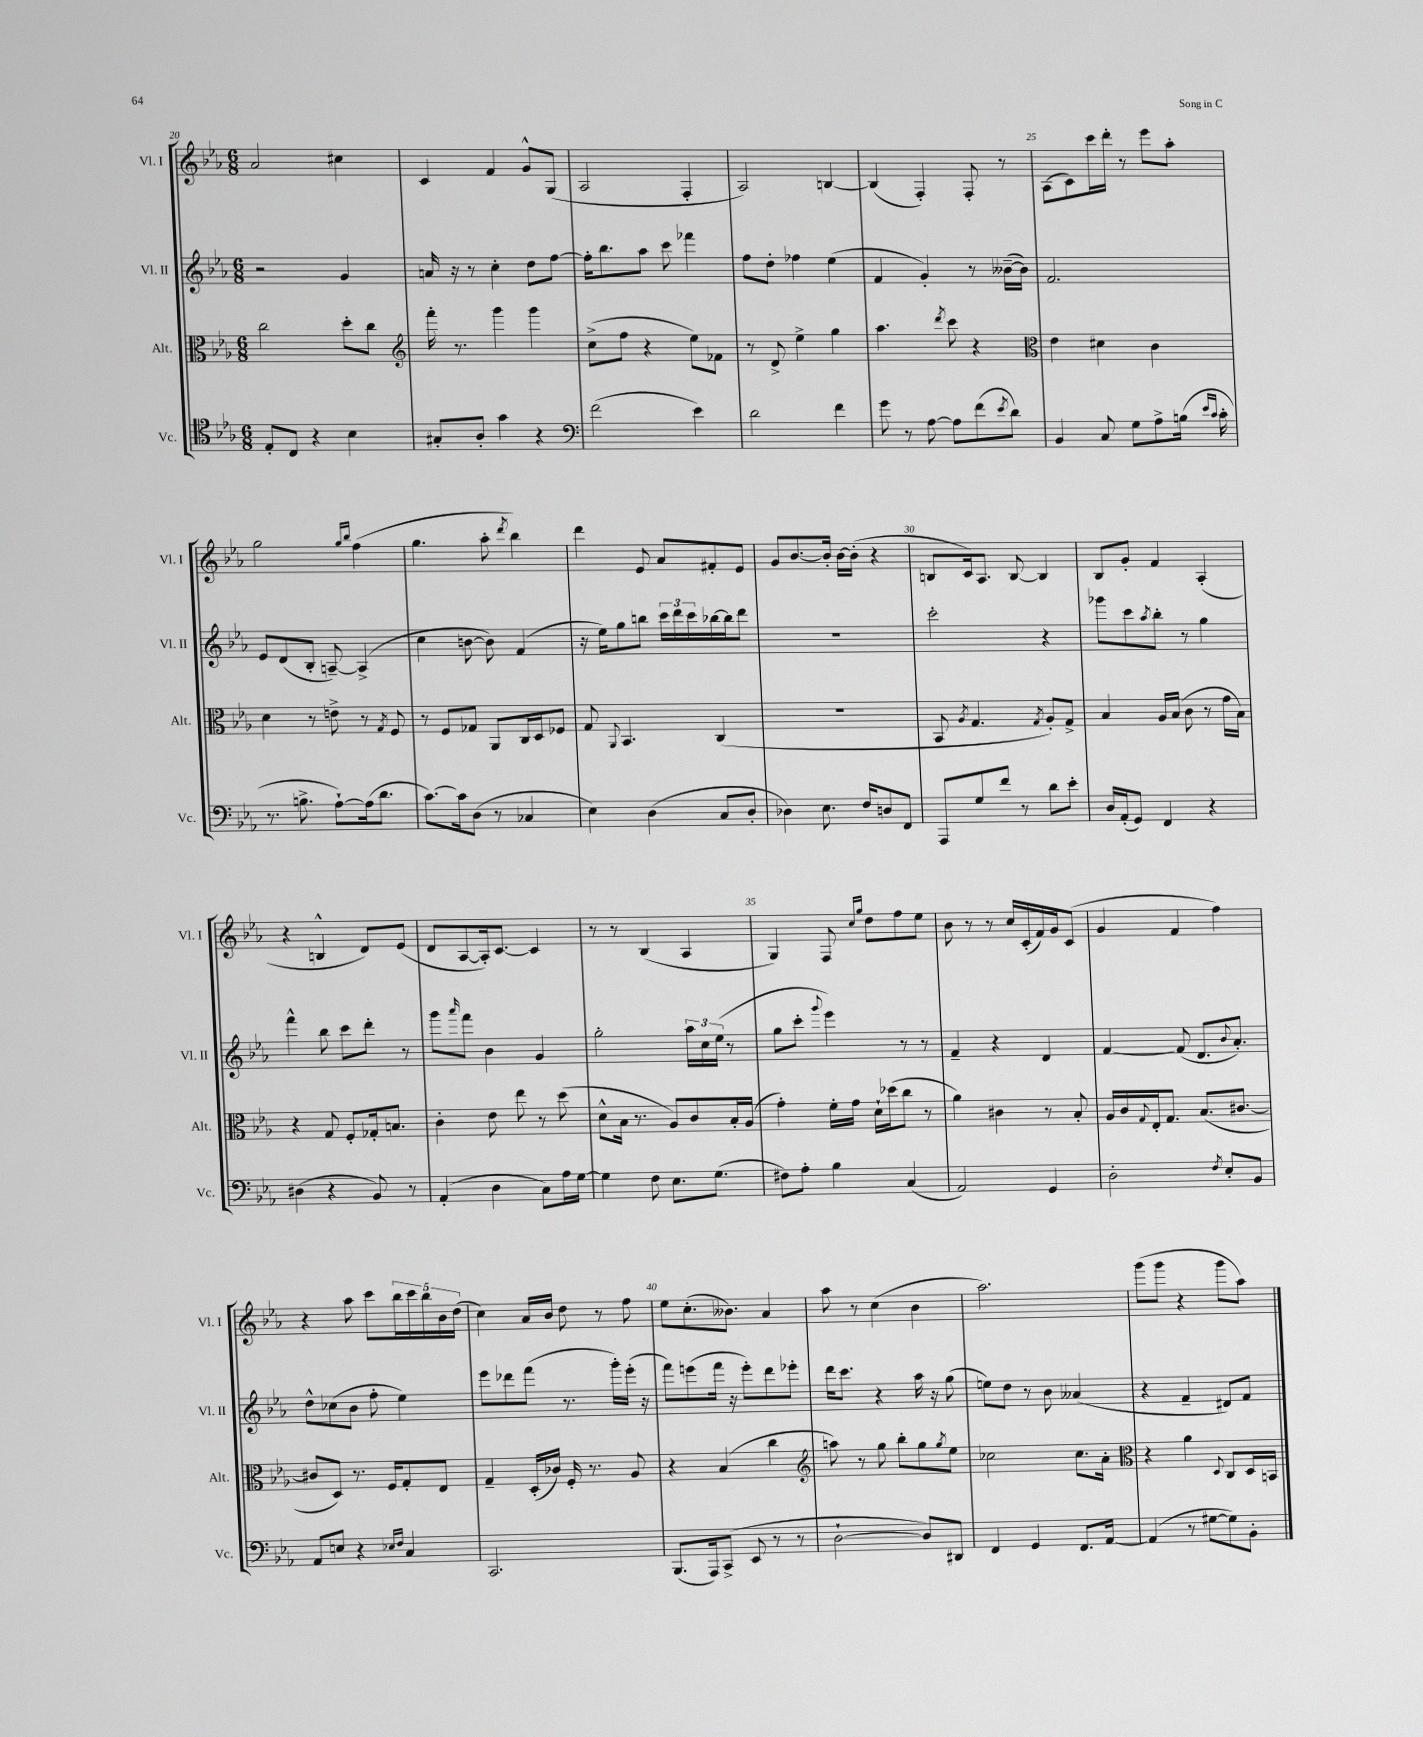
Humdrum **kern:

**kern	**kern	**kern	**kern
*staff4	*staff3	*staff2	*staff1
*clefC4	*clefC3	*clefG2	*clefG2
*k[b-e-a-]	*k[b-e-a-]	*k[b-e-a-]	*k[b-e-a-]
*M6/8	*M6/8	*M6/8	*M6/8
8E-'	2cc	2r	2a-
8C	.	.	.
4r	.	.	.
4B-	8dd'	4g	4cc#
.	8cc	.	.
=	=	=	=
*	*clefG2	*	*
8G#'	16fff'	16a	4c
.	8.r	16r	.
8A-'	.	8r	.
4g	4ggg	4cc'	4f
4r	4ggg	8dd	8g^^
.	.	[8ff	(8G
=	=	=	=
*clefF4	*	*	*
(2f	(8cc^	16ff']	2A-
.	.	8.bb-	.
.	8ff	.	.
.	4r	8aa-	.
.	.	8ccc	.
4e-)	8ee-)	4fff-	4F'
.	8f-	.	.
=	=	=	=
2d	8r	8ff	2A-)
.	8d^	8dd'	.
.	4ee-^	4ff-	.
4f	4gg	(4ee-	[4B
=	=	=	=
8g	4.aa-	4f	(4B]
8r	.	.	.
[8A-	.	4g')	4F')
.	8qddd	.	.
8A-]	8ccc	.	.
(8f	4r	8r	8F'
8qe-	.	.	.
8d)	.	([16b--~	8r
.	.	16b--])	.
=	=	=	=
*	*clefC3	*	*
4BB-	4e-	2.f	(8A-
.	.	.	8c)
8C	4d#	.	16ccc
.	.	.	16ddd'
8G	.	.	8r
8A-^	4c	.	8eee-
(16B	.	.	8aa-'
16qqe-	.	.	.
16qqc	.	.	.
16c'	.	.	.
=	=	=	=
8.r	4d	8e-	2gg
.	.	(8d	.
8.B^	.	.	.
.	8r	8B-'	.
[8A-`)	8e^	[8A~)	.
.	.	.	16qqgg
.	.	.	16qqbb-
(16A-]	8r	(4A^]	(4ff
8.d	.	.	.
.	8qG	.	.
.	8F	.	.
=	=	=	=
[8.c)	8r	4cc	4.gg
.	8F	.	.
16c]	.	.	.
(8D	8G-	[8b	.
8r	8AA-	8b])	8aa-'
.	.	.	8qddd
4C-	16C	(4f	4bb-)
.	16D	.	.
.	8F-	.	.
=	=	=	=
4E-)	8G	16r	4ddd
.	.	16ee-)	.
.	8qqAA-	.	.
.	4.BB-	8gg	.
(4D	.	8bb	8e-
.	.	24ccc	8a-
.	.	24ddd	.
.	.	24ccc	.
8C	(4C	[16bb-	8f#'
.	.	16bb-]	.
8D'	.	8ddd	8e-
=	=	=	=
4D-)	2.r	2.r	8g
.	.	.	[8.b-
8.E-	.	.	.
.	.	.	16b-']
.	.	.	[16b-
16F	.	.	(16b-']
8D	.	.	4r
8FF	.	.	.
=	=	=	=
8AAA-	8BB-	2ccc'	8B
.	8qA-	.	.
8G	4.G	.	16c)
.	.	.	8.A-
8f	.	.	.
8r	.	.	[8B
.	8qG	.	.
8d	8A-')	4r	4B]
8e-'	8G^	.	.
=	=	=	=
16D	4B-	8ggg-	8B-
(16AA-'	.	.	.
8GG)	.	8ccc	8g'
.	.	8qaa-	.
4FF	16A-	8bb-'	4f
.	(16B-	.	.
.	8c	8r	.
4r	8r	4gg	(4A-'
.	16g	.	.
.	16B-)	.	.
=	=	=	=
(4D#	4r	4fff^^	4r
4r	8G	8bb-	4B^^
.	8F'	8ccc	.
8BB-)	16G-'	8ddd'	8d)
.	8.B	.	.
8r	.	8r	(8e-
=	=	=	=
(4AA-'	4c'	8ggg	8d
.	.	16qqaaa-	.
.	.	8fff	[8A-
4D	8e-	4b-	16A-'])
.	.	.	[8.c
.	8ee-	.	.
8C)	8r	4g	4c]
16A-	(8dd	.	.
[16G	.	.	.
=	=	=	=
4G]	8d^^	2gg'	8r
.	16B-	.	8r
.	8.r	.	.
8F	.	.	(4B-
8.E-	8A-)	.	.
.	8c	24aa-	4A-
.	.	24cc	.
(8.G	.	.	.
.	.	(24ee-	.
.	16B-'	8r	.
.	(16A-	.	.
=	=	=	=
8F#)	4g')	8gg	4G)
8A-'	.	8ccc'	.
.	.	8qqggg	.
4B-	16f'	4eee-)	8F
.	16g	.	.
.	.	.	16qqcc
.	.	.	16qqgg
.	16d`	.	8dd
.	(16dd-	.	.
(4C	8cc	8r	8ff
.	8r	8r	8ee-
=	=	=	=
2AA-)	4a-)	4f~	8b-
.	.	.	8r
.	4c#	4r	8r
.	.	.	16cc
.	.	.	(16c'
4GG	8r	4d	16f)
.	.	.	16g
.	8B-'	.	(8c
=	=	=	=
2D'	16A-	[4f	4g
.	16c	.	.
.	8qqG	.	.
.	16E-'	.	.
.	8.G	.	.
.	.	(8f]	4f
.	(8.B-	8.d	.
8qF	.	.	.
8E-'	.	.	4ff)
.	.	8qqb-	.
.	[8.c#	8.a-')	.
8BB-	.	.	.
=	=	=	=
8AA-	8c#]	8dd^^	4r
8E	8D)	(8cc-	.
4r	8.r	8b-	8aa-
.	.	8ff'	8ccc
.	16F	.	.
16qqE-	.	.	.
16qqF	.	.	.
4C	8G'	4ee-)	20bb-
.	.	.	20ccc
.	.	.	20bb-
.	8E-	.	.
.	.	.	20b-
.	.	.	(20dd
=	=	=	=
2.CC	4G~	8eee-	4cc)
.	.	8ddd-	.
.	(16D'	(8fff	16a-
.	16c-)	.	16b-
.	16F'	8.r	8dd
.	8.r	.	.
.	.	.	8r
.	.	16ggg')	.
.	8A-	(16eee-'	8ff
.	.	16r	.
=	=	=	=
(8.BBB-	4r	8fff)	8ee-
.	.	(8eee	(8.cc'
16AAA-)	.	.	.
(8CC^	(4B-	16fff	.
.	.	16r	8.b--)
8EE-	.	8eee')	.
8r	4cc	8ddd	4a-
8r	.	8eee-'	.
=	=	=	=
*	*clefG2	*	*
[2D`	8aa)	16ddd	8aa-
.	.	8.ccc	.
.	8r	.	8r
.	8gg	4r	(4cc
.	8bb-'	.	.
8D])	8gg	16aa-	4b-
.	.	16r	.
.	8qgg	.	.
8DD#	8ee-	(8gg	.
=	=	=	=
4FF	2cc-	8ee)	2.aa-)
.	.	8dd	.
4GG	.	8r	.
.	.	8b-	.
8.FF	8.cc-	(4a--	.
[16AA-	16a-'	.	.
=	=	=	=
*	*clefC3	*	*
(4AA-]	4r	4r	(8ggg
.	.	.	8ggg
8r	4a-	4f~	4r
[8G#	.	.	.
.	8qqD	.	.
8G#])	8C	8d#)	8ggg
8BB-'	16D	8f	8aa-)
.	16BB	.	.
==	==	==	==
*-	*-	*-	*-
